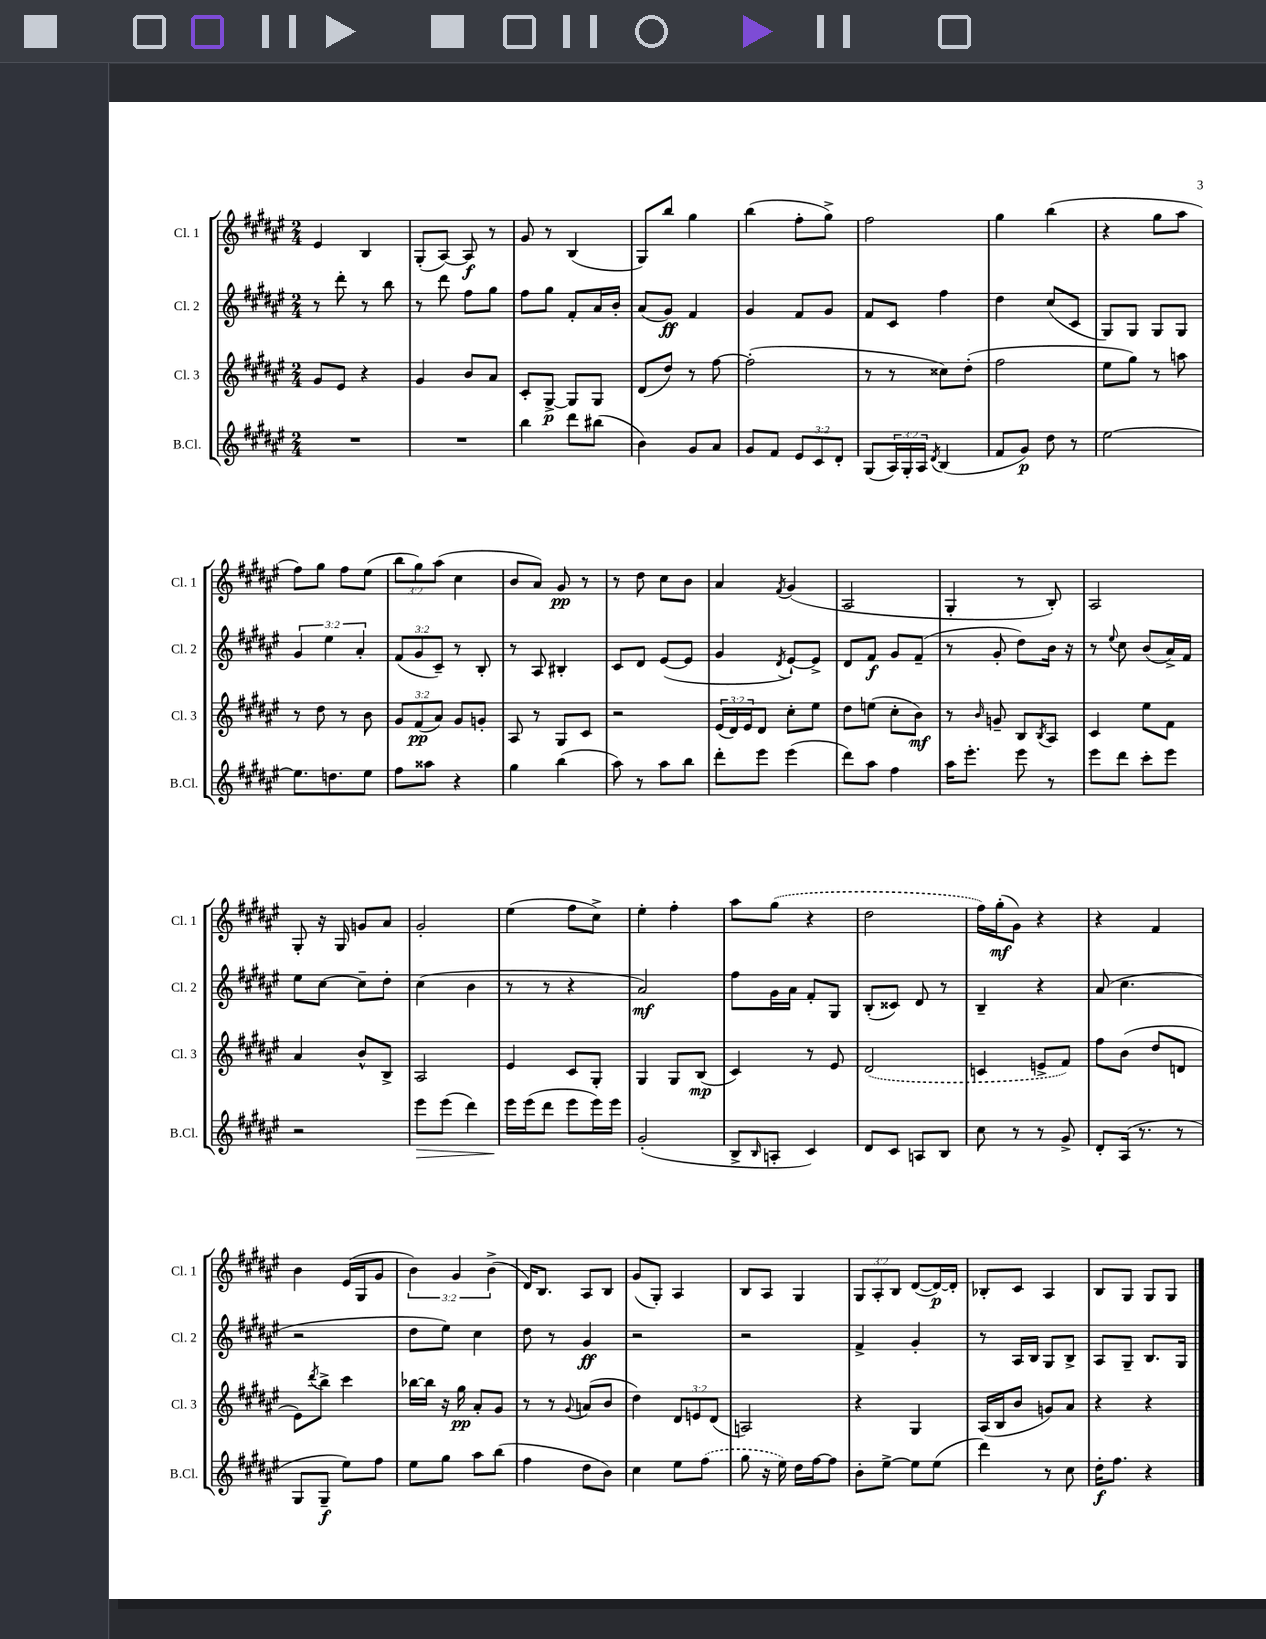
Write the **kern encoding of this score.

**kern	**kern	**kern	**kern
*staff4	*staff3	*staff2	*staff1
*clefG2	*clefG2	*clefG2	*clefG2
*k[f#c#g#d#a#e#]	*k[f#c#g#d#a#e#]	*k[f#c#g#d#a#e#]	*k[f#c#g#d#a#e#]
*M2/4	*M2/4	*M2/4	*M2/4
2r	8g#	8r	4e#
.	8e#	8ddd#'	.
.	4r	8r	4B
.	.	8bb	.
=	=	=	=
2r	4g#	8r	(8G#'
.	.	8ddd#	[8A#)
.	8b	8ff#	8A#]
.	8a#	8gg#	8r
=	=	=	=
4bb	8c#'	8ff#	8g#
.	[8G#^	8gg#	8r
8ddd#	8G#]	8f#'	(4B
(8bb#	8G#	16a#	.
.	.	16b'	.
=	=	=	=
4b)	(8d#	(8a#	8G#)
.	8dd#)	8g#)	8bb
8g#	8r	4f#	4gg#
8a#	[8ff#	.	.
=	=	=	=
8g#	(2ff#']	4g#	(4bb
8f#	.	.	.
12e#	.	8f#	8ff#'
12c#	.	.	.
.	.	8g#	8gg#^)
12d#'	.	.	.
=	=	=	=
(8G#	8r	8f#	2ff#
24A#)	8r	8c#	.
24G#'	.	.	.
24A#	.	.	.
8qd#	.	.	.
(4B	8cc##)	4ff#	.
.	(8dd#'	.	.
=	=	=	=
8f#	2ff#	4dd#	4gg#
8g#)	.	.	.
8dd#	.	(8cc#	(4bb
8r	.	8c#	.
=	=	=	=
[2ee#	8ee#	8G#)	4r
.	8gg#)	8G#	.
.	8r	8G#	8gg#
.	8aa	8G#	8aa#
=	=	=	=
8.ee#]	8r	6g#	8ff#)
.	8dd#	.	8gg#
.	.	6ee#	.
8.dd	.	.	.
.	8r	.	8ff#
.	.	6a#'	.
8ee#	8b	.	(8ee#
=	=	=	=
8ff#	12g#	(12f#	12bb
.	(12f#	12g#	12gg#)
8aa##	.	.	.
.	12a#)	12c#~)	(12aa#
4r	8g#	8r	4cc#
.	8g'	8B'	.
=	=	=	=
4gg#	8A#	8r	8b
.	8r	8A#	8a#)
(4bb	8G#	4B#'	8g#
.	8c#	.	8r
=	=	=	=
8aa#)	2r	8c#	8r
8r	.	8d#	8dd#
8aa#	.	([8e#	8cc#
8bb	.	8e#]	8b
=	=	=	=
8ddd#'	(24e#	4g#	4a#
.	24d#)	.	.
.	24e#	.	.
8eee#	8d#	.	.
.	.	8qd#	8qf#
(4eee#	8cc#'	[8e#`)	(4g#
.	8ee#	8e#^]	.
=	=	=	=
8ddd#)	8dd#	8d#	2A#
8aa#	(8ee	8f#	.
4ff#	8cc#'	8g#	.
.	8b)	(8f#~	.
=	=	=	=
16aa#	8r	8r	4G#'
8.eee#'	.	.	.
.	16qqb	.	.
.	8g~	8g#'	.
8eee#	8B	8dd#)	8r
.	8qB	.	.
8r	8A#	16b	8B')
.	.	16r	.
=	=	=	=
8eee#	4c#	8r	2A#
.	.	8qqee#	.
8ddd#	.	8cc#	.
8ccc#'	8ee#	(8b	.
8eee#	8f#	16a#^)	.
.	.	16f#	.
=	=	=	=
2r	4a#	8ee#	8G#'
.	.	[8cc#	16r
.	.	.	16G#
.	8b^^	8cc#~]	8g
.	8B^	8dd#'	8a#
=	=	=	=
8eee#	2A#	(4cc#	2g#'
(8eee#	.	.	.
4ddd#)	.	4b	.
=	=	=	=
16eee#	4e#	8r	(4ee#
(16eee#	.	.	.
8ddd#	.	8r	.
8eee#	8c#	4r	8ff#
16eee#)	8G#'	.	8cc#^)
16eee#	.	.	.
=	=	=	=
(2g#'	4G#	2a#)	4ee#'
.	8G#	.	4ff#'
.	(8B	.	.
=	=	=	=
8B^	4c#)	8ff#	8aa#
16qqB	.	.	.
8A'	.	16g#	(8gg#
.	.	16a#	.
4c#)	8r	8f#'	4r
.	8e#	8G#	.
=	=	=	=
8d#	(2d#	(8B'	2dd#
8c#	.	8c##)	.
8A	.	8d#	.
8B	.	8r	.
=	=	=	=
8cc#	4c	4B~	16ff#)
.	.	.	(16gg#'
8r	.	.	8g#)
8r	8e^	4r	4r
8g#^	8f#)	.	.
=	=	=	=
8d#'	8ff#	(8a#	4r
(16A#	(8b	4.cc#	.
8.r	.	.	.
.	8dd#	.	4f#
8r	8d	.	.
=	=	=	=
8G#	8e#)	2r	4b
.	8qddd#	.	.
8G#~	8bb^	.	.
8ee#)	4ccc#	.	(16e#
.	.	.	16G#
8ff#	.	.	8g#
=	=	=	=
8ee#	[16bb-	8dd#	6b)
.	16bb-]	.	.
8gg#	16r	8ee#)	.
.	.	.	6g#
.	16gg#	.	.
8aa#	8a#'	4cc#	.
.	.	.	(6b^
(8bb	8g#	.	.
=	=	=	=
4ff#	8r	8dd#	16d#)
.	.	.	8.B
.	8r	8r	.
.	8qqg#	.	.
8dd#	(8a	4g#	8A#
8b)	8b	.	8B
=	=	=	=
4cc#	4dd#)	2r	(8g#
.	.	.	8G#')
8ee#	12d#	.	4A#
.	12e	.	.
(8ff#	.	.	.
.	(12d#	.	.
=	=	=	=
8gg#	2A)	2r	8B
16r	.	.	8A#
16ee#)	.	.	.
16dd#	.	.	4G#
[16ff#	.	.	.
8ff#]	.	.	.
=	=	=	=
8b'	4r	4f#^	12G#
.	.	.	12A#'
[8ee#^	.	.	.
.	.	.	12B
8ee#]	4G#	4g#'	([8d#
(8ee#	.	.	16d#_)
.	.	.	16d#']
=	=	=	=
4ddd#)	(16A#	8r	8B-'
.	16B	.	.
.	8b	16A#	8c#
.	.	16B	.
8r	8g)	8G#	4A#
8cc#	8a#	8B^	.
=	=	=	=
16dd#'	4r	8A#	8B
8.ff#	.	.	.
.	.	8G#~	8G#
4r	4r	8.B	8G#
.	.	.	8G#
.	.	16G#	.
==	==	==	==
*-	*-	*-	*-
